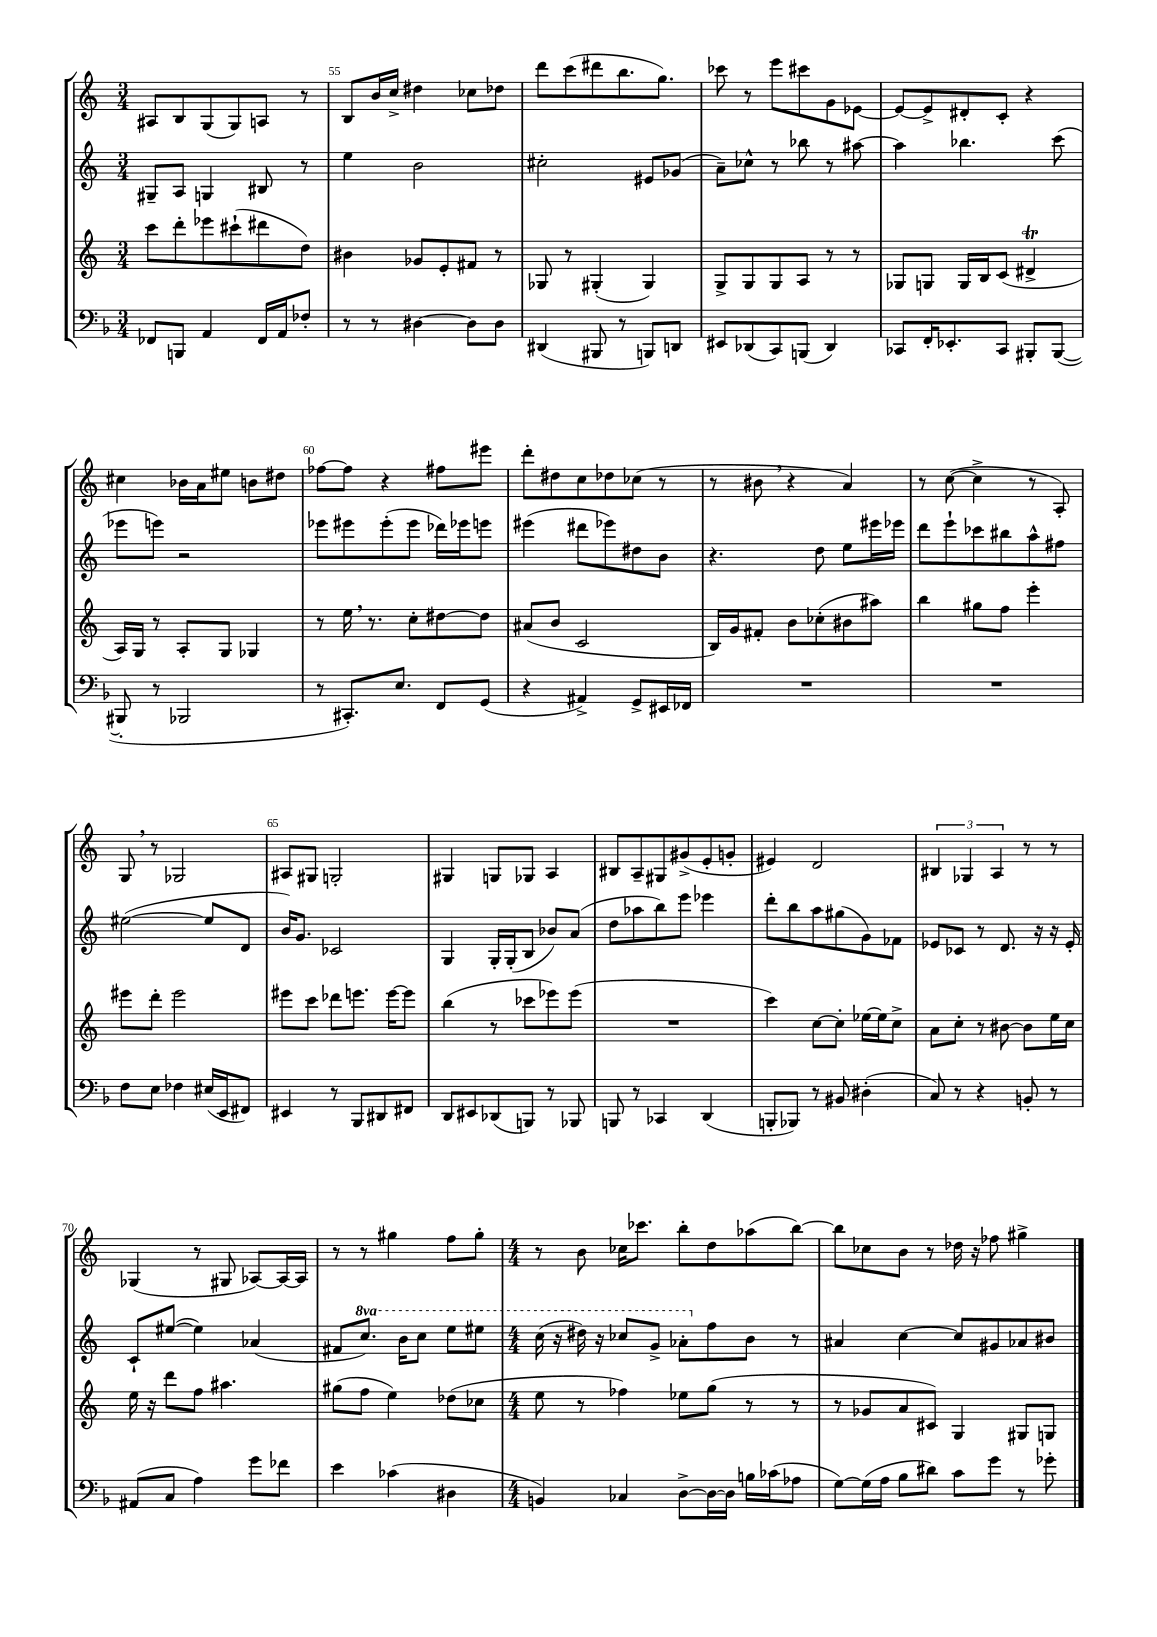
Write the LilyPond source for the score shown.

<<
\new StaffGroup <<
\new Staff = "s0" {
    \clef treble \key c \major \numericTimeSignature \time 3/4
    ais8 b8 g8( g8) a8 r8 |
    b8 b'16 c''16-> dis''4 ces''8 des''8 |
    d'''8 c'''8( dis'''8 b''8. g''8.) |
    ces'''8 r8 e'''8 cis'''8 g'8 ees'8~ |
    ees'8~ ees'8-> dis'8-. c'8-. r4 |
    cis''4 bes'16 a'16 eis''8 b'8 dis''8 |
    fes''8~ fes''8 r4 fis''8 eis'''8 |
    d'''8-. dis''8 c''8 des''8 ces''8( r8 |
    r8 bis'8 \breathe r4 a'4) |
    r8 c''8~( c''4-> r8 a8-.) |
    g8 \breathe r8 ges2 |
    ais8 gis8 g2-. |
    gis4 g8 ges8 a4 |
    bis8 a8-- gis8 gis'8->( e'8-. g'8-. |
    eis'4) d'2 |
    \tuplet 3/2 { bis4 ges4 a4 } r8 r8 |
    ges4( r8 gis8 aes8~) aes16~ aes16 |
    r8 r8 gis''4 f''8 gis''8-. |
    \numericTimeSignature \time 4/4 r8 b'8 ces''16 ces'''8. b''8-. d''8 aes''8( b''8~) |
    b''8 ces''8 b'8 r8 des''16 r16 fes''8 gis''4-> \bar "|." |
}
\new Staff = "s1" {
    \clef treble \key c \major \numericTimeSignature \time 3/4 \set Staff.ottavationMarkups = #ottavation-simple-ordinals
    gis8-- a8 g4 bis8 r8 |
    e''4 b'2 |
    cis''2-. eis'8 ges'8( |
    a'8--) ces''8-^ r8 bes''8 r8 ais''8~ |
    ais''4 bes''4. c'''8( |
    ees'''8 e'''8) r2 |
    ees'''8 eis'''8 eis'''8-.( eis'''8 des'''16) ees'''16 e'''8 |
    eis'''4( dis'''8 ees'''8) dis''8 b'8 |
    r4. d''8 e''8 eis'''16 ees'''16 |
    d'''8 e'''8-! ces'''8 bis''8 a''8-^ fis''8 |
    eis''2~( eis''8 d'8 |
    b'16) g'8. ces'2 |
    g4 g16-. g16-.( b8 bes'8) a'8( |
    d''8 aes''8 b''8) e'''8 ees'''4 |
    d'''8-. b''8 a''8 gis''8( g'8) fes'8 |
    ees'8 ces'8 r8 d'8. r16 r16 ees'16-. |
    c'8-! eis''8~( eis''4) aes'4( |
    fis'8 \ottava #1 c'''8.) b''16 c'''8 e'''8 eis'''8 |
    \numericTimeSignature \time 4/4 c'''16( r16 dis'''16) r16 ces'''8 g''8-> aes''8-. \ottava #0 f''8 b'8 r8 |
    ais'4 c''4~ c''8 gis'8 aes'8 bis'8 \bar "|." |
}
\new Staff = "s2" {
    \clef treble \key c \major \numericTimeSignature \time 3/4
    c'''8 d'''8-. ees'''8 cis'''8-!( dis'''8 d''8) |
    bis'4 ges'8 e'8-. fis'8 r8 |
    ges8 r8 gis4-.( gis4) |
    g8-> g8 g8 a8 r8 r8 |
    ges8 g8 g16 b16 c'8( dis'4->\trill |
    a16) g16 r8 a8-. g8 ges4 |
    r8 e''16 \breathe r8. c''8-. dis''8~ dis''8 |
    ais'8( b'8 c'2 |
    b16) g'16 fis'8-. b'8 ces''8-.( bis'8 ais''8) |
    b''4 gis''8 f''8 e'''4-. |
    eis'''8 d'''8-. eis'''2 |
    eis'''8 c'''8 des'''8 e'''8. e'''16~ e'''8 |
    b''4( r8 ces'''8 ees'''8) ees'''8( |
    R2. |
    c'''4) c''8~ c''8-. ees''16~ ees''16 c''8-> |
    a'8 c''8-. r8 bis'8~ bis'8 e''16 c''16 |
    e''16 r16 d'''8 f''8 ais''4. |
    gis''8( f''8 e''4) des''8( ces''8 |
    \numericTimeSignature \time 4/4 e''8 r8 fes''4) ees''8 g''8( r8 r8 |
    r8 ges'8 a'8 cis'8) g4 gis8 g8 \bar "|." |
}
\new Staff = "s3" {
    \clef bass \key f \major \numericTimeSignature \time 3/4
    fes,8 b,,8 a,4 fes,16 a,16 fes8-. |
    r8 r8 dis4~ dis8 dis8 |
    dis,4( bis,,8 r8 b,,8) d,8 |
    eis,8 des,8( c,8) b,,8( des,4) |
    ces,8 f,16-. ees,8.-. ces,8 bis,,8-. bis,,8~( |
    bis,,8-. r8 bes,,2 |
    r8 cis,8.-.) e8. f,8 g,8( |
    r4 ais,4->) g,8-> eis,16 fes,16 |
    R2. |
    R2. |
    f8 e8 fes4 eis16( e,16 fis,8) |
    eis,4 r8 bes,,8 dis,8 fis,8 |
    d,8 eis,8 des,8( b,,8) r8 bes,,8 |
    b,,8 r8 ces,4 d,4( |
    b,,8-. bes,,8) r8 bis,8 dis4-.( |
    c8) r8 r4 b,8-. r8 |
    ais,8( c8 a4) g'8 fes'8 |
    e'4 ces'4( dis4 |
    \numericTimeSignature \time 4/4 b,4) ces4 d8~-> d16~ d16 b16 ces'16( aes8 |
    g8~) g16( a16 bes8 dis'8) c'8 g'8 r8 ges'8-. \bar "|." |
}
>>
>>
\layout { \context { \Score currentBarNumber = #54 \override BarNumber.break-visibility = ##(#f #t #t) barNumberVisibility = #(every-nth-bar-number-visible 5) } }
